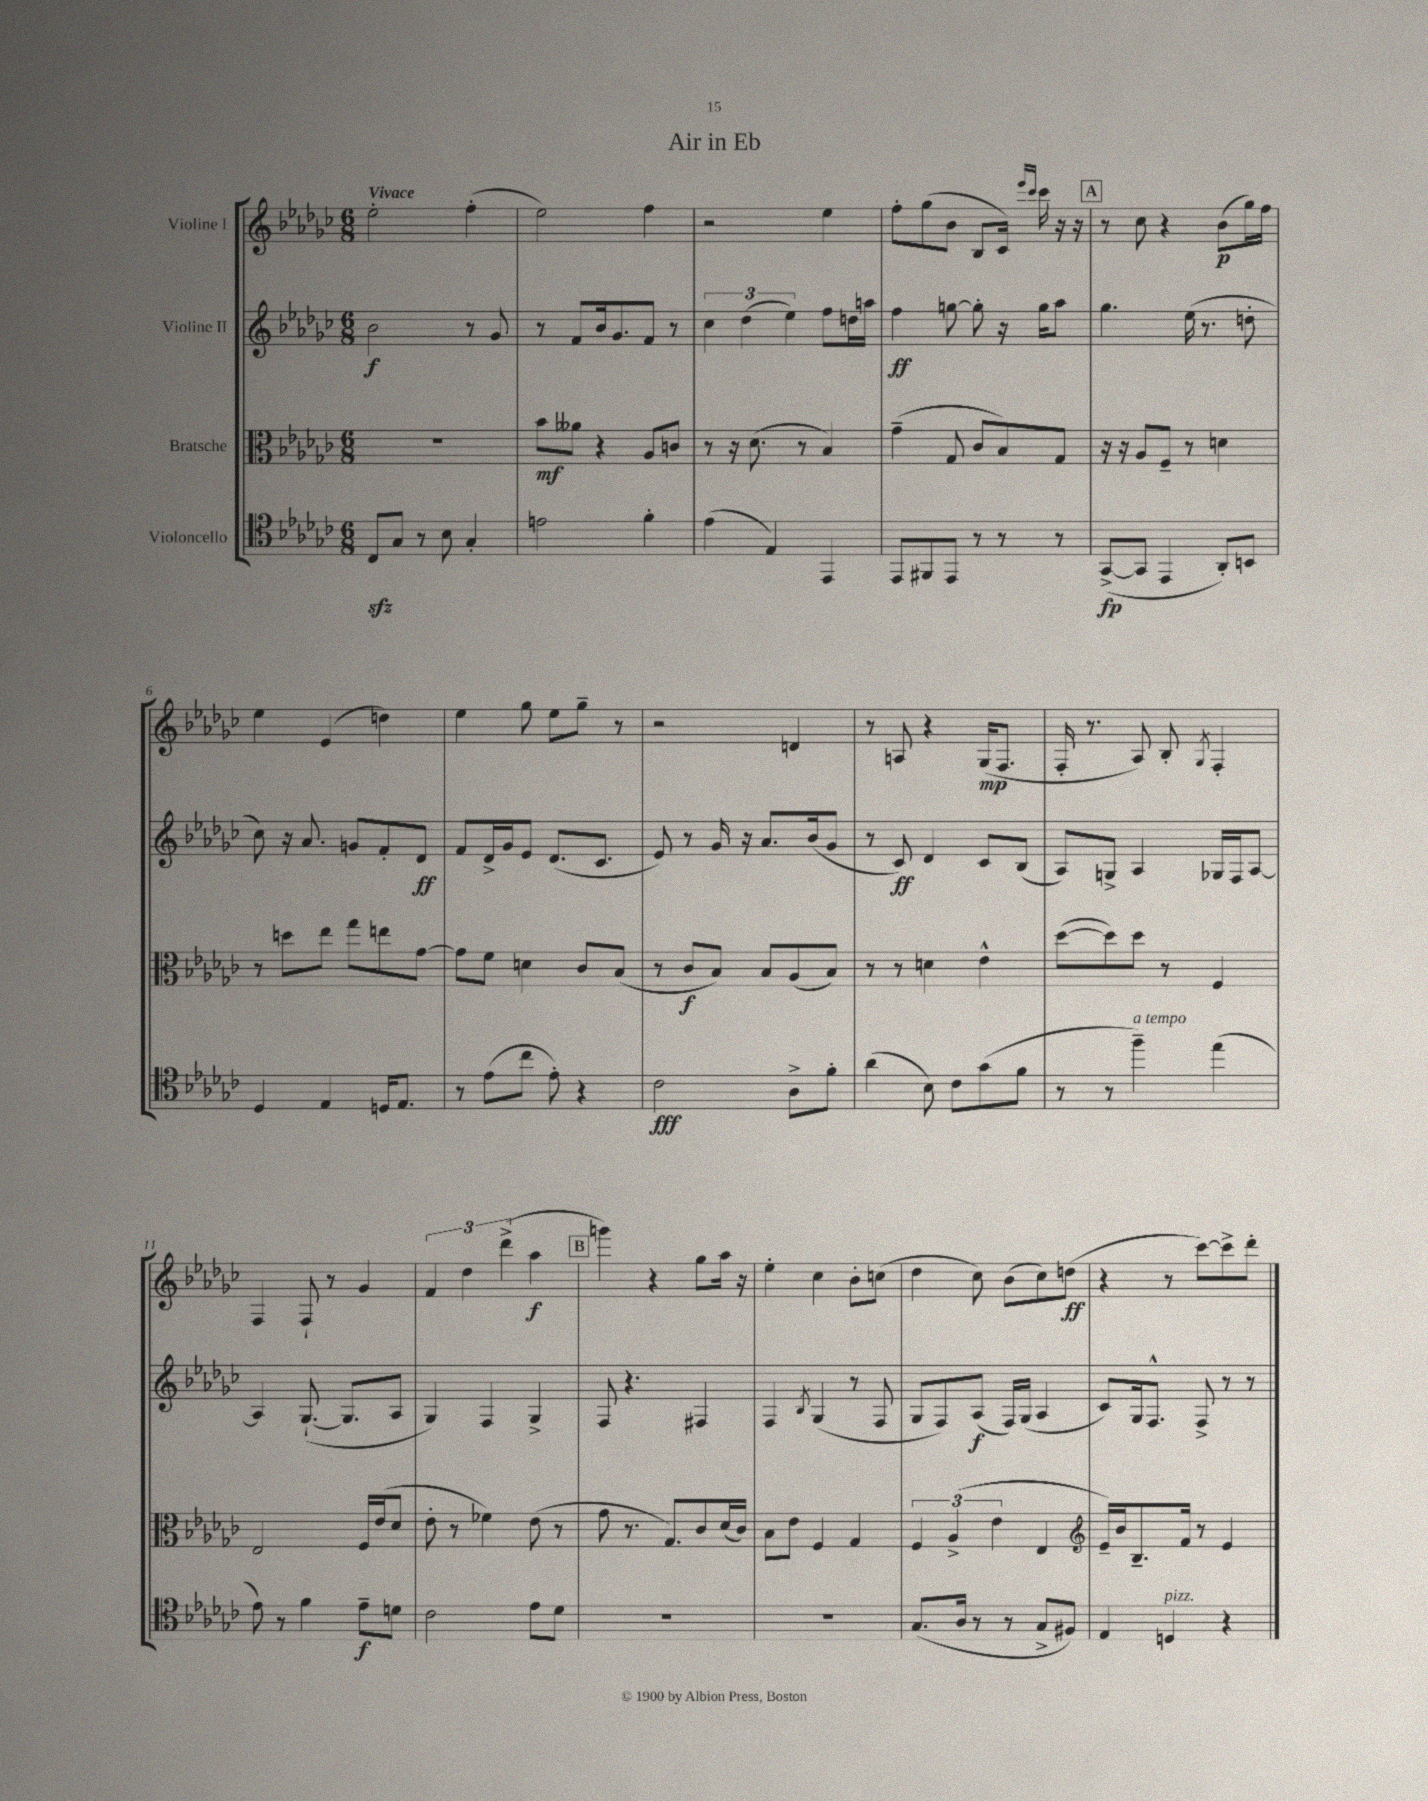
\header { title = "Air in Eb" }
<<
\new StaffGroup <<
\new Staff = "s0" \with { instrumentName = "Violine I" } {
    \clef treble \key ges \major \numericTimeSignature \time 6/8 \tempo "Vivace"
    ees''2-. f''4-.( |
    ees''2) f''4 |
    r2 ees''4 |
    f''8-. ges''8( bes'8 bes8 ces'16) \grace { ees'''16 ces'''16 } ces'''16 r16 r16 |
    \mark \markup { \box "A" } r8 ces''8 r4 bes'8\p( ges''16) f''16 |
    ees''4 ees'4( d''4) |
    ees''4 ges''8 ees''8 ges''8-- r8 |
    r2 d'4 |
    r8 a8 r4 ges16\mp( f8. |
    f16-. r8. aes8) bes8-. \acciaccatura { ges8 } f4-. |
    f4 f8-! r8 ges'4 |
    \tuplet 3/2 { f'4 des''4 des'''4->( } aes''4\f |
    \mark \markup { \box "B" } g'''4) r4 ges''8 aes''16 r16 |
    ees''4-. ces''4 bes'8-. c''8( |
    des''4 ces''8) bes'8( ces''8) d''8\ff( |
    r4 r8 ces'''8~) ces'''8-> des'''8-. \bar "|." |
}
\new Staff = "s1" \with { instrumentName = "Violine II" } {
    \clef treble \key ges \major \numericTimeSignature \time 6/8
    bes'2\f r8 ges'8 |
    r8 f'8 bes'16 ges'8. f'8 r8 |
    \tuplet 3/2 { ces''4 des''4( ees''4) } f''8 d''16 a''16 |
    f''4\ff g''8~ g''8-. r16 g''16 aes''8 |
    \mark \markup { \box "A" } ges''4. ees''16( r8. d''8-. |
    ces''8) r16 aes'8. g'8 f'8-. des'8\ff |
    f'8 des'16-> ges'16 ees'8 des'8.( ces'8. |
    ees'8) r8 ges'16 r16 aes'8. bes'16( ges'8 |
    r8 ces'8\ff) des'4 ces'8 bes8( |
    aes8) g8-> aes4 ges16 f16 aes8~ |
    aes4 ges8.~-!( ges8. aes8 |
    ges4) f4 ges4-> |
    \mark \markup { \box "B" } f8 r4. fis4 |
    f4 \acciaccatura { bes8 } ges4( r8 f8 |
    ges8 f8) aes8\f( f16) ges16( aes4 |
    ces'8) ges16 f8.-^ f8-> r8 r8 \bar "|." |
}
\new Staff = "s2" \with { instrumentName = "Bratsche" } {
    \clef alto \key ges \major \numericTimeSignature \time 6/8
    R2. |
    bes'8\mf aeses'8 r4 aes8 c'8 |
    r8 r16 des'8.( r8 bes4) |
    ges'4--( ges8 ces'8 bes8) ges8 |
    \mark \markup { \box "A" } r16 r16 aes8 f8-- r8 d'4 |
    r8 d''8 ees''8 ges''8 e''8 ges'8~ |
    ges'8 f'8 d'4 ces'8 bes8( |
    r8 ces'8\f bes8) bes8 aes8( bes8) |
    r8 r8 d'4 ees'4-^ |
    des''8~( des''8) des''8 r8 f4 |
    ees2 f16 ees'16( des'8 |
    ees'8-. r8 fes'4) ees'8( r8 |
    \mark \markup { \box "B" } ges'8 r8. ges8.) ces'8 des'16( ces'16) |
    bes8 ees'8 f4 ges4 |
    \tuplet 3/2 { f4 aes4->( ees'4 } ees4 |
    \clef treble ees'16--) bes'16 bes8.-- f'16 r8 ees'4 \bar "|." |
}
\new Staff = "s3" \with { instrumentName = "Violoncello" } {
    \clef tenor \key ges \major \numericTimeSignature \time 6/8
    ces8\sfz ges8 r8 bes8 ges4-. |
    e'2 f'4-. |
    ees'4( ees4) ees,4 |
    ees,8 fis,8 ees,8 r8 r8 r8 |
    \mark \markup { \box "A" } ges,8~->\fp( ges,8 ees,4 aes,8-.) b,8 |
    des4 ees4 d16 ees8. |
    r8 ees'8( ces''8 ees'8-.) r4 |
    ces'2\fff aes8-> f'8-. |
    aes'4( bes8) ces'8 ges'8( f'8 |
    r8 r8 f''4--^\markup { \italic "a tempo" }) ees''4( |
    ees'8) r8 f'4 ees'8--\f d'8 |
    ces'2 ees'8 des'8 |
    \mark \markup { \box "B" } R2. |
    R2. |
    ges8.( aes16 r8 r8 ges8-> fis8) |
    ees4 d4^\markup { \italic "pizz." } r4 \bar "|." |
}
>>
>>
